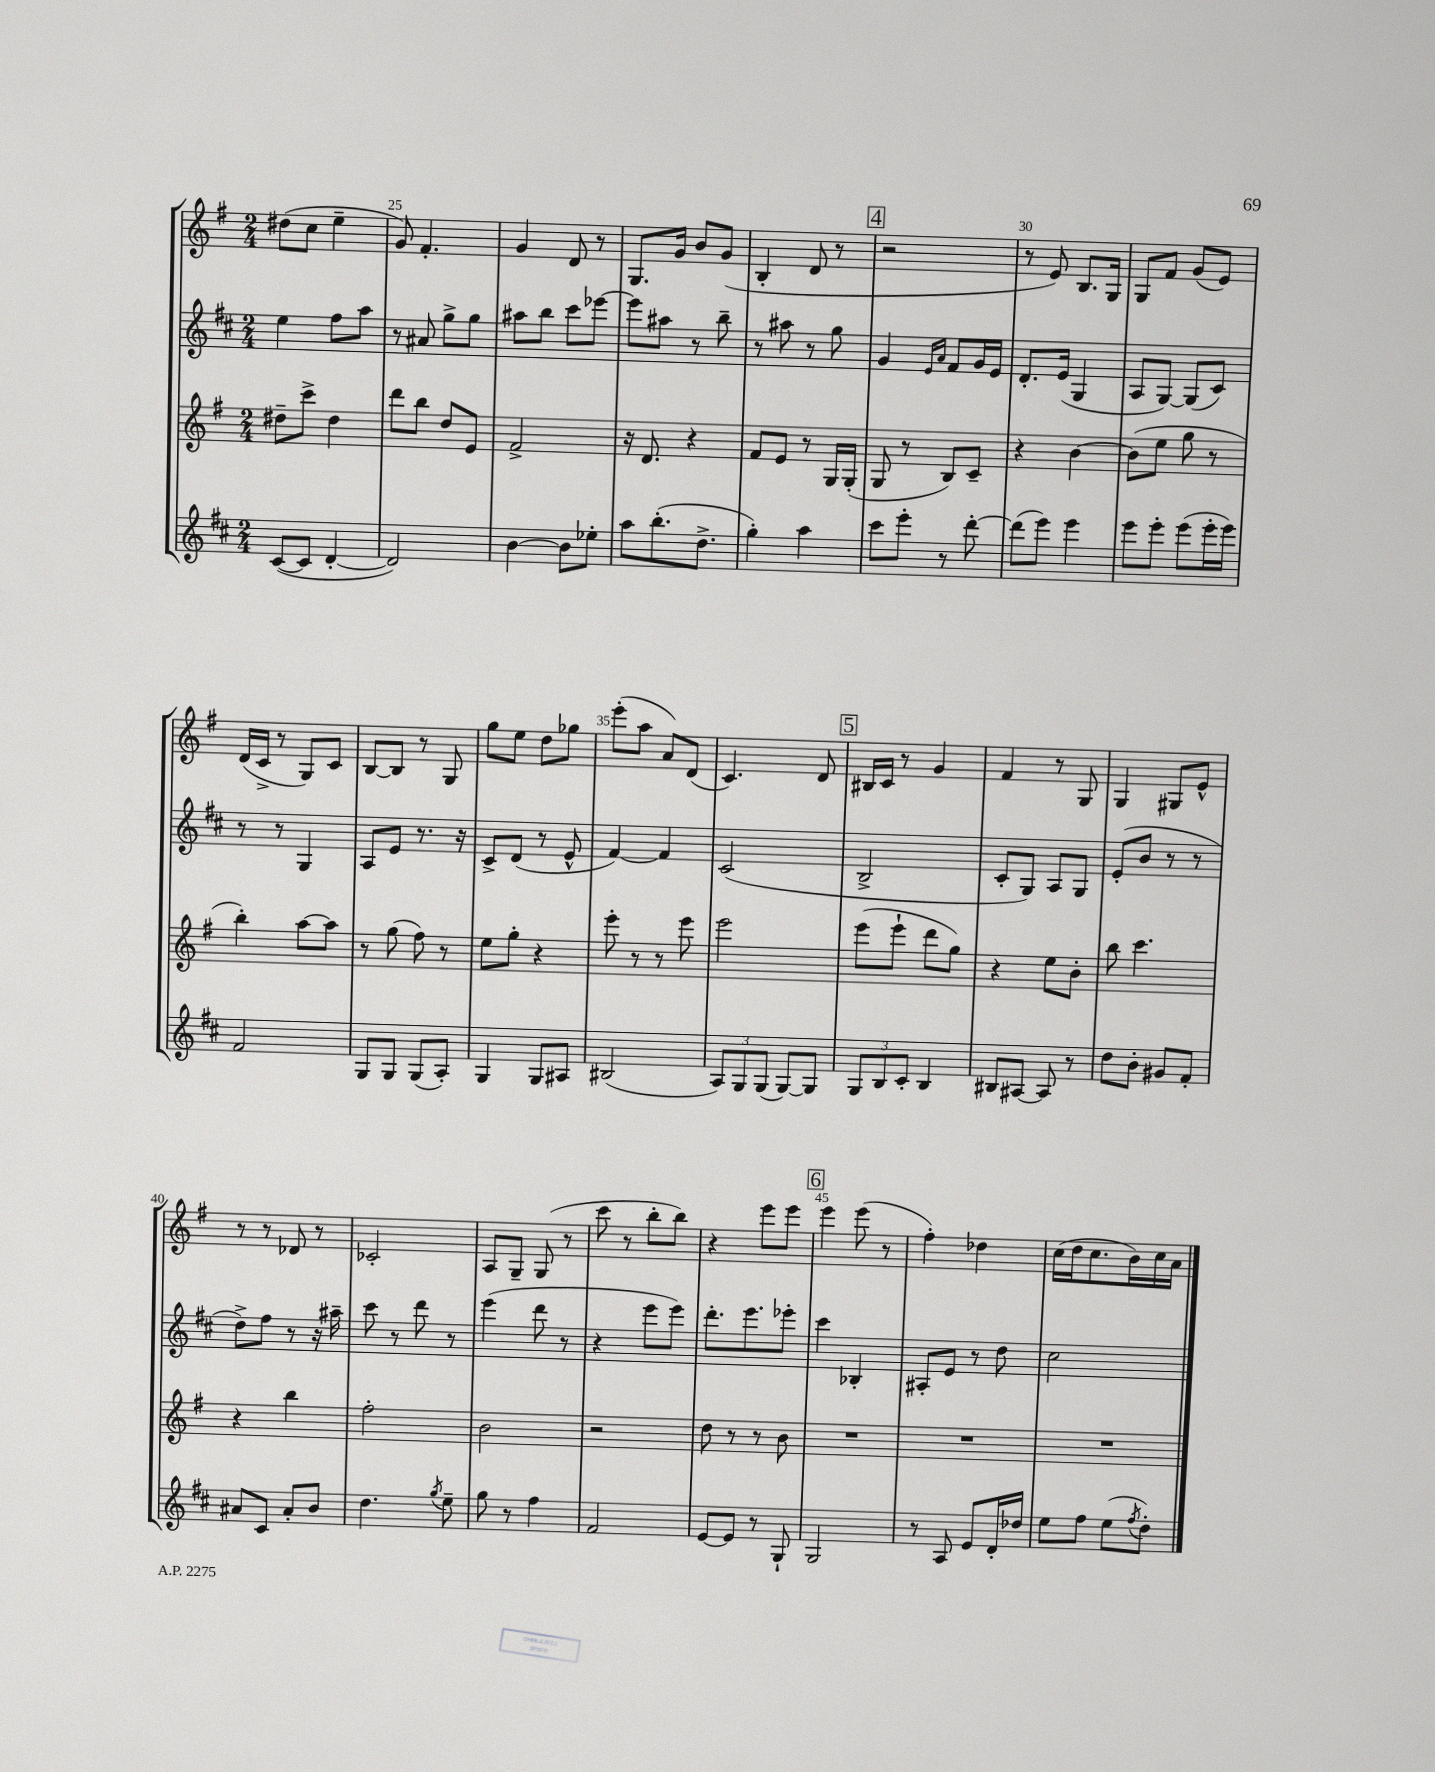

**kern	**kern	**kern	**kern
*part4	*part3	*part2	*part1
*staff4	*staff3	*staff2	*staff1
*clefG2	*clefG2	*clefG2	*clefG2
*k[f#c#]	*k[f#]	*k[f#c#]	*k[f#]
*M2/4	*M2/4	*M2/4	*M2/4
=24	=24	=24	=24
([8c#/L	8dd#X~\L	4ee\	(8dd#X\L
8c#/J]	8ccc^\J	.	8cc\J
[4d'/	4dd#\	8ff#\L	4ee~\
.	.	8aa\J	.
=25	=25	=25	=25
2d/])	8ddd\L	8r	8g/)
.	8bb\J	8a#X/	4.f#'/
.	8dd/L	8gg^\L	.
.	8e/J	8gg\J	.
=26	=26	=26	=26
[4b\	2f#^/	8aa#X\L	4g/
.	.	8bb\J	.
8b\L]	.	8ccc#\L	8d/
8ee-X'\J	.	[8eee-X\J	8r
=27	=27	=27	=27
8aa\L	16r	8eee-\L]	8.G/L
.	8.d/	.	.
(8.bb'\	.	8aa#X\J	.
.	.	.	16g/Jk
.	4r	8r	8b/L
8.dd^\J	.	.	.
.	.	8bb~\	(8g/J
=28	=28	=28	=28
4gg'\)	8f#/L	8r	4B'/
.	8e/J	8aa#X\	.
4aa\	8r	8r	8d/
.	16G/LL	8gg\	8r
.	(16G'/JJ	.	.
!!LO:REH:place=s1:t=4
=29	=29	=29	=29
8ccc#\L	8G/	4g/	2r
8eee'\J	8r	.	.
.	.	16qqe/LL	.
.	.	16qqa/JJ	.
8r	8B/L)	8f#/L	.
[8ddd'\	8c~/J	16g/L	.
.	.	16e/JJ	.
=30	=30	=30	=30
(8ddd\L]	4r	8.d'/L	8r
8eee\J)	.	.	8e/)
.	.	(16e/Jk	.
4eee\	[4b\	4G/	8.B/L
.	.	.	16G/Jk
=31	=31	=31	=31
8eee\L	(8b\L]	8A/L	8G/L
8eee'\J	8ee\J	[8G/J)	8f#/J
(8eee\L	8gg\	(8G/L]	(8g/L
16eee'\L	8r	8c#/J)	8e/J)
16eee\JJ)	.	.	.
!!LO:LB:g=z
=32	=32	=32	=32
2f#/	4bb'\)	8r	(16d/LL
.	.	.	16c^/JJ
.	.	8r	8r
.	[8aa\L	4G/	8G/L)
.	8aa\J]	.	8c/J
=33	=33	=33	=33
8G/L	8r	8A/L	[8B/L
8G/J	(8gg\	8e/J	8B/J]
(8G/L	8ff#\)	8.r	8r
8A'/J)	8r	.	8G/
.	.	16r	.
=34	=34	=34	=34
4G/	8ee\L	8c#^/L	8gg\L
.	8gg'\J	(8d/J	8ee\J
8G/L	4r	8r	8dd\L
8A#X/J	.	8e^^/	8gg-X\J
=35	=35	=35	=35
(2B#X/	8eee'\	[4f#/)	(8eee'\L
.	8r	.	8aa\J
.	8r	4f#/]	8a/L)
.	8eee\	.	(8d/J
=36	=36	=36	=36
12A/L)	2eee\	(2c#/	4.c/)
12G/	.	.	.
(12G/J	.	.	.
[8G/L)	.	.	.
8G/J]	.	.	8d/
!!LO:REH:place=s1:t=5
=37	=37	=37	=37
12G/L	(8eee\L	2B^/	16B#X/LL
.	.	.	16c/JJ
12B/	.	.	.
.	8eee`\J	.	8r
12c#'/J	.	.	.
4B/	8ddd\L	.	4g/
.	8gg\J)	.	.
=38	=38	=38	=38
8B#X/L	4r	8c#'/L	4f#/
[8A#X/J	.	8G/J)	.
8A#/]	8ee\L	8A/L	8r
8r	8b'\J	8G/J	8G/
=39	=39	=39	=39
8dd\L	8bb\	(8e'/L	4G/
8b'\J	4.ccc\	8b/J	.
8g#X/L	.	8r	8G#X/L
8f#'/J	.	8r	8e^^/J
!!LO:LB:g=z
=40	=40	=40	=40
8a#X/L	4r	8dd^\L)	8r
8c#/J	.	8ff#\J	8r
8a#'/L	4bb\	8r	8d-X/
8b/J	.	16r	8r
.	.	16aa#X~\	.
=41	=41	=41	=41
4.dd\	2ff#'\	8ccc#\	2c-X'/
.	.	8r	.
.	.	8ddd\	.
8qgg/	.	.	.
8ee~\	.	8r	.
=42	=42	=42	=42
8gg\	2b\	(4eee\	8A/L
8r	.	.	8G~/J
4ff#\	.	8ddd\	(8G/
.	.	8r	8r
=43	=43	=43	=43
2f#/	2r	4r	8ccc\
.	.	.	8r
.	.	8eee\L	8bb'\L
.	.	8eee\J)	8bb\J)
=44	=44	=44	=44
[8e/L	8dd\	8.ddd'\L	4r
8e/J]	8r	.	.
.	.	8.eee\	.
8r	8r	.	8eee\L
8G`/	8b\	8eee-X'\J	8eee\J
!!LO:REH:place=s1:t=6
=45	=45	=45	=45
2G/	2r	4ccc#\	4eee\
.	.	4B-X'/	(8eee\
.	.	.	8r
=46	=46	=46	=46
8r	2r	8A#X'/L	4ff#'\)
8A/	.	8e/J	.
8e/L	.	8r	4dd-X\
16d'/L	.	8dd\	.
16dd-X/JJ	.	.	.
=47	=47	=47	=47
8ee\L	2r	2cc#\	(16cc\LL
.	.	.	16dd\J
8ff#\J	.	.	8.cc\
(8ee\L	.	.	.
.	.	.	16b\L)
8qff#/	.	.	.
8dd'\J)	.	.	16cc\
.	.	.	16a\JJ
==	==	==	==
*-	*-	*-	*-
